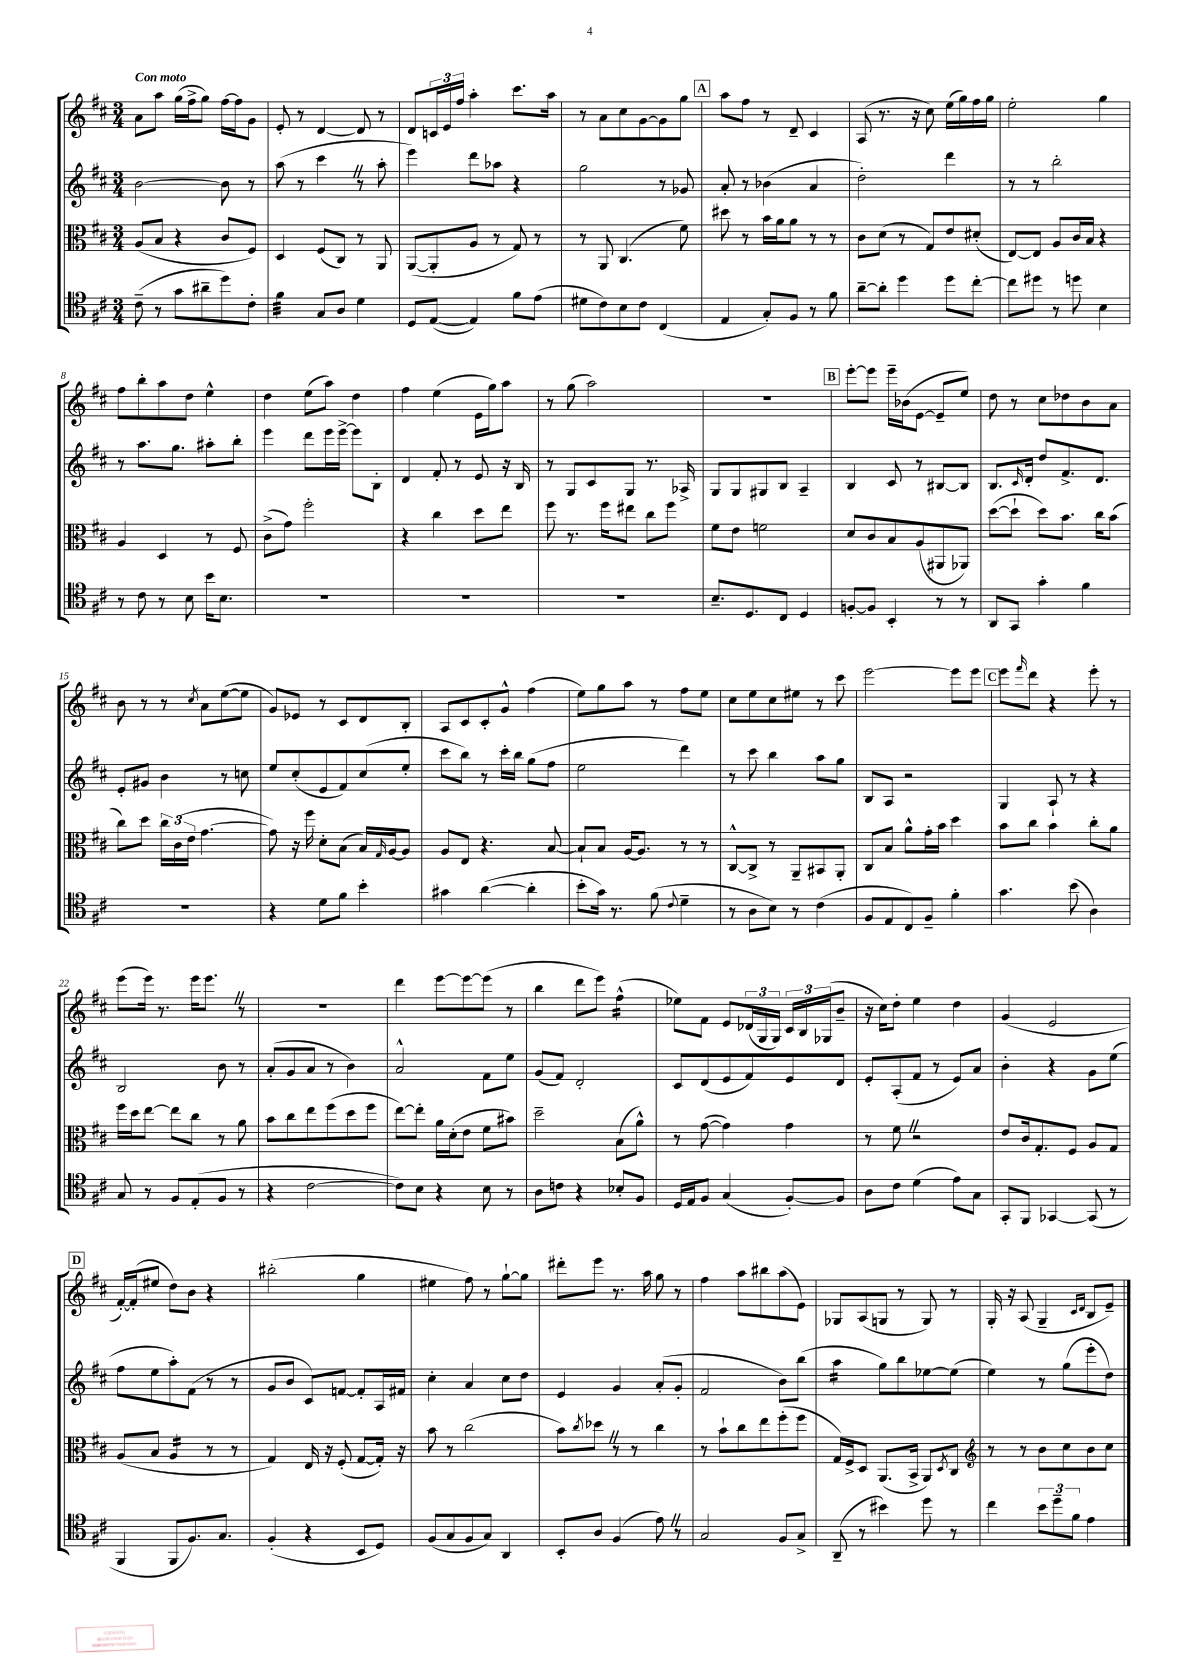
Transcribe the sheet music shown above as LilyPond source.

<<
\new StaffGroup <<
\new Staff = "s0" {
    \clef treble \key d \major \numericTimeSignature \time 3/4 \tempo "Con moto"
    a'8 a''8 g''16( fis''16-> g''8) fis''16~ fis''16 g'8 |
    e'8-. r8 d'4~ d'8 r8 |
    d'8 \tuplet 3/2 { c'16 e'16 fis''16 } a''4-. cis'''8. a''16 |
    r8 a'8 cis''8 g'8~ g'8 g''8 |
    \mark \markup { \box "A" } a''8 fis''8 r8 d'8-- cis'4 |
    a8( r8. r16 cis''8) e''16( g''16) fis''16 g''16 |
    e''2-. g''4 |
    fis''8 b''8-. a''8 d''8 e''4-^ |
    d''4 e''8( a''8) d''4 |
    fis''4 e''4( e'16 g''16) a''8 |
    r8 g''8( a''2) |
    R2. |
    \mark \markup { \box "B" } e'''8~-. e'''8 e'''16-- bes'16( e'8~ e'8-- e''8) |
    d''8 r8 cis''8 des''8 b'8 a'8 |
    b'8 r8 r8 \acciaccatura { cis''8 } a'8 e''8~( e''8 |
    g'8) ees'8 r8 cis'8 d'8 b8-. |
    a8 cis'8 cis'8-. g'8-^ fis''4( |
    e''8) g''8 a''8 r8 fis''8 e''8 |
    cis''8 e''8 cis''8 eis''8 r8 cis'''8 |
    e'''2~ e'''8 e'''8 |
    \mark \markup { \box "C" } e'''8 \grace { fis'''16 } d'''8 r4 e'''8-. r8 |
    e'''8( e'''16) r8. e'''16 e'''8. \once \override BreathingSign.text = \markup { \musicglyph "scripts.caesura.straight" } \breathe r8 |
    R2. |
    d'''4 e'''8~ e'''8~ e'''8( r8 |
    b''4 d'''8 e'''8) fis''4:16-^( |
    ees''8) fis'8 e'8 \tuplet 3/2 { des'16( g16 g16) } \tuplet 3/2 { cis'16 b16 ges16( } b'8-- |
    r16 cis''16) d''8-. e''4 d''4 |
    g'4( e'2 |
    \mark \markup { \box "D" } fis'16~-.) fis'16-.( eis''8 d''8) b'8 r4 |
    bis''2-.( g''4 |
    eis''4 fis''8) r8 g''8~-! g''8 |
    dis'''8-. e'''8 r8. a''16 g''8 r8 |
    fis''4 a''8 bis''8 a''8( e'8) |
    ges8 a8( g8 r8 g8) r8 |
    g16-. r16 a8( g4-- \grace { cis'16 d'16 } b8 e'8--) \bar "|." |
}
\new Staff = "s1" {
    \clef treble \key d \major \numericTimeSignature \time 3/4
    b'2~ b'8 r8 |
    a''8( r8 cis'''4 \once \override BreathingSign.text = \markup { \musicglyph "scripts.caesura.straight" } \breathe r8 a''8-. |
    e'''4) d'''8 aes''8 r4 |
    g''2 r8 ges'8 |
    \mark \markup { \box "A" } a'8-. r8 bes'4( a'4 |
    d''2-.) d'''4 |
    r8 r8 b''2-. |
    r8 a''8. g''8. ais''8-. b''8-. |
    e'''4 d'''8 e'''16 e'''16~-> e'''8 b8-. |
    d'4 fis'8-. r8 e'8 r16 b16 |
    r8 g8 cis'8 g8 r8. aes16-> |
    g8 g8 gis8 b8 a4-- |
    \mark \markup { \box "B" } b4 cis'8 r8 bis8~ bis8 |
    b8. \grace { cis'16 } d'16-. d''8 fis'8.-> d'8. |
    e'8-. gis'8 b'4 r8 c''8 |
    e''8 cis''8-.( e'8 fis'8) cis''8( e''8-. |
    cis'''8 b''8) r8 cis'''16-. b''16 g''8( fis''8 |
    e''2 d'''4) |
    r8 cis'''8 b''4 a''8 g''8 |
    b8 a8 r2 |
    \mark \markup { \box "C" } g4 a8-! r8 r4 |
    b2 b'8 r8 |
    a'8-.( g'8 a'8 r8 b'4) |
    a'2-^ fis'8 e''8 |
    g'8( fis'8) d'2-. |
    cis'8 d'8( e'8 fis'8) e'8 d'8 |
    e'8-. a8-.( fis'8 r8 e'8) a'8 |
    b'4-. r4 g'8 e''8( |
    \mark \markup { \box "D" } fis''8 e''8 a''8-.) fis'8( r8 r8 |
    g'8 b'8 cis'8) f'8~ f'8-. a16 fis'16 |
    cis''4-. a'4 cis''8 d''8 |
    e'4 g'4 a'8-.( g'8-. |
    fis'2 b'8) b''8( |
    a''4:16 g''8) b''8 ees''8~ ees''8( |
    e''4) r8 g''8( e'''8-. d''8) \bar "|." |
}
\new Staff = "s2" {
    \clef alto \key d \major \numericTimeSignature \time 3/4
    a8( b8 r4 cis'8 fis8) |
    d4 fis8( cis8) r8 a,8 |
    a,8~( a,8-. a8 r8 g8) r8 |
    r8 a,8 cis4.( fis'8) |
    \mark \markup { \box "A" } dis''8 r8 b'16 a'16 a'8 r8 r8 |
    cis'8 d'8( r8 g8) e'8 dis'8-.( |
    e8~) e8 a8 cis'16 b16 r4 |
    a4 d4 r8 fis8 |
    cis'8->( g'8) fis''2-. |
    r4 cis''4 d''8 e''8 |
    fis''8 r8. fis''16 eis''8 cis''8 fis''8 |
    fis'8 e'8 f'2 |
    \mark \markup { \box "B" } d'8 cis'8 b8 a8( ais,8 aes,8) |
    d''8~( d''8-! d''8) b'8. cis''16 b'8( |
    cis''8) d''8 \tuplet 3/2 { cis''16 cis'16( e'16 } g'4.~ |
    g'8) r16 fis''16 d'8-. b8( b16) \grace { g16 } a16~ a8 |
    a8 e8 r4. b8~ |
    b8-! b8 a16~ a8. r8 r8 |
    cis8~-^ cis8-> r8 a,8-- bis,8 a,8-. |
    cis8 b8 a'8-^ g'16-. b'16 d''4 |
    \mark \markup { \box "C" } b'8 cis''8 b'4 cis''8-. a'8 |
    fis''16 d''16 e''8~ e''8 cis''8 r8 a'8 |
    b'8 cis''8 e''8 fis''8( d''8 fis''8 |
    e''8~) e''8-. a'16 d'16-.( e'8 fis'8 bis'8) |
    d''2-- b8( a'8-^) |
    r8 g'8~( g'4) g'4 |
    r8 fis'8 \once \override BreathingSign.text = \markup { \musicglyph "scripts.caesura.straight" } \breathe r2 |
    e'8 cis'16 g8.-. fis8 a8 g8 |
    \mark \markup { \box "D" } a8( b8 a4:16 r8 r8 |
    g4) e16 r16 fis8-.( g8~ g16-.) r16 |
    b'8 r8 cis''2( |
    b'8) \acciaccatura { cis''8 } des''8 \once \override BreathingSign.text = \markup { \musicglyph "scripts.caesura.straight" } \breathe r8 r8 cis''4 |
    r8 b'8-! cis''8 e''8 fis''8-.( fis''8 |
    g16) fis16-> d8 a,8.( b,16-> a,8) \acciaccatura { d8 } cis8 |
    \clef treble r8 r8 b'8 cis''8 b'8 cis''8 \bar "|." |
}
\new Staff = "s3" {
    \clef tenor \key d \major \numericTimeSignature \time 3/4
    cis'8--( r8 g'8 ais'8-- d''8) cis'8-. |
    fis'4:32 g8 a8 d'4 |
    d8 e8~( e4) fis'8 e'8( |
    dis'8 cis'8) b8 cis'8 cis4( |
    \mark \markup { \box "A" } e4 g8-.) fis8 r8 fis'8 |
    a'8~-- a'8-. d''4 d''8 cis''8~-. |
    cis''8 dis''8 r8 d''8 b4 |
    r8 cis'8 r8 b8 b'16 b8. |
    R2. |
    R2. |
    R2. |
    b8.-- d8. cis8 d4 |
    \mark \markup { \box "B" } f8~-. f8 b,4-. r8 r8 |
    a,8 g,8 g'4-. fis'4 |
    R2. |
    r4 d'8 fis'8 b'4-. |
    gis'4 a'4~( a'4-. |
    b'8-. g'16) r8. fis'8( \appoggiatura { cis'8 } d'4-- |
    r8 a8 b8) r8 cis'4( |
    fis8 e8 cis8) fis8-- fis'4-. |
    \mark \markup { \box "C" } g'4. b'8( a4) |
    g8 r8 fis8 e8-.( fis8 r8 |
    r4 cis'2~ |
    cis'8) b8 r4 b8 r8 |
    a8 c'8 r4 bes8-. fis8 |
    d16 e16 fis8 g4( fis8~-.) fis8 |
    a8 cis'8 d'4( e'8) g8 |
    g,8-. fis,8 ges,4~ ges,8( r8 |
    \mark \markup { \box "D" } fis,4 fis,8 fis8.) g8. |
    fis4-.( r4 b,8 d8) |
    fis8( g8 fis8 g8) a,4 |
    b,8-. a8 fis4( e'8) \once \override BreathingSign.text = \markup { \musicglyph "scripts.caesura.straight" } \breathe r8 |
    g2 fis8 g8-> |
    a,8--( r8 bis'4) d''8 r8 |
    cis''4 \tuplet 3/2 { b'8 d''8-- fis'8 } e'4 \bar "|." |
}
>>
>>
